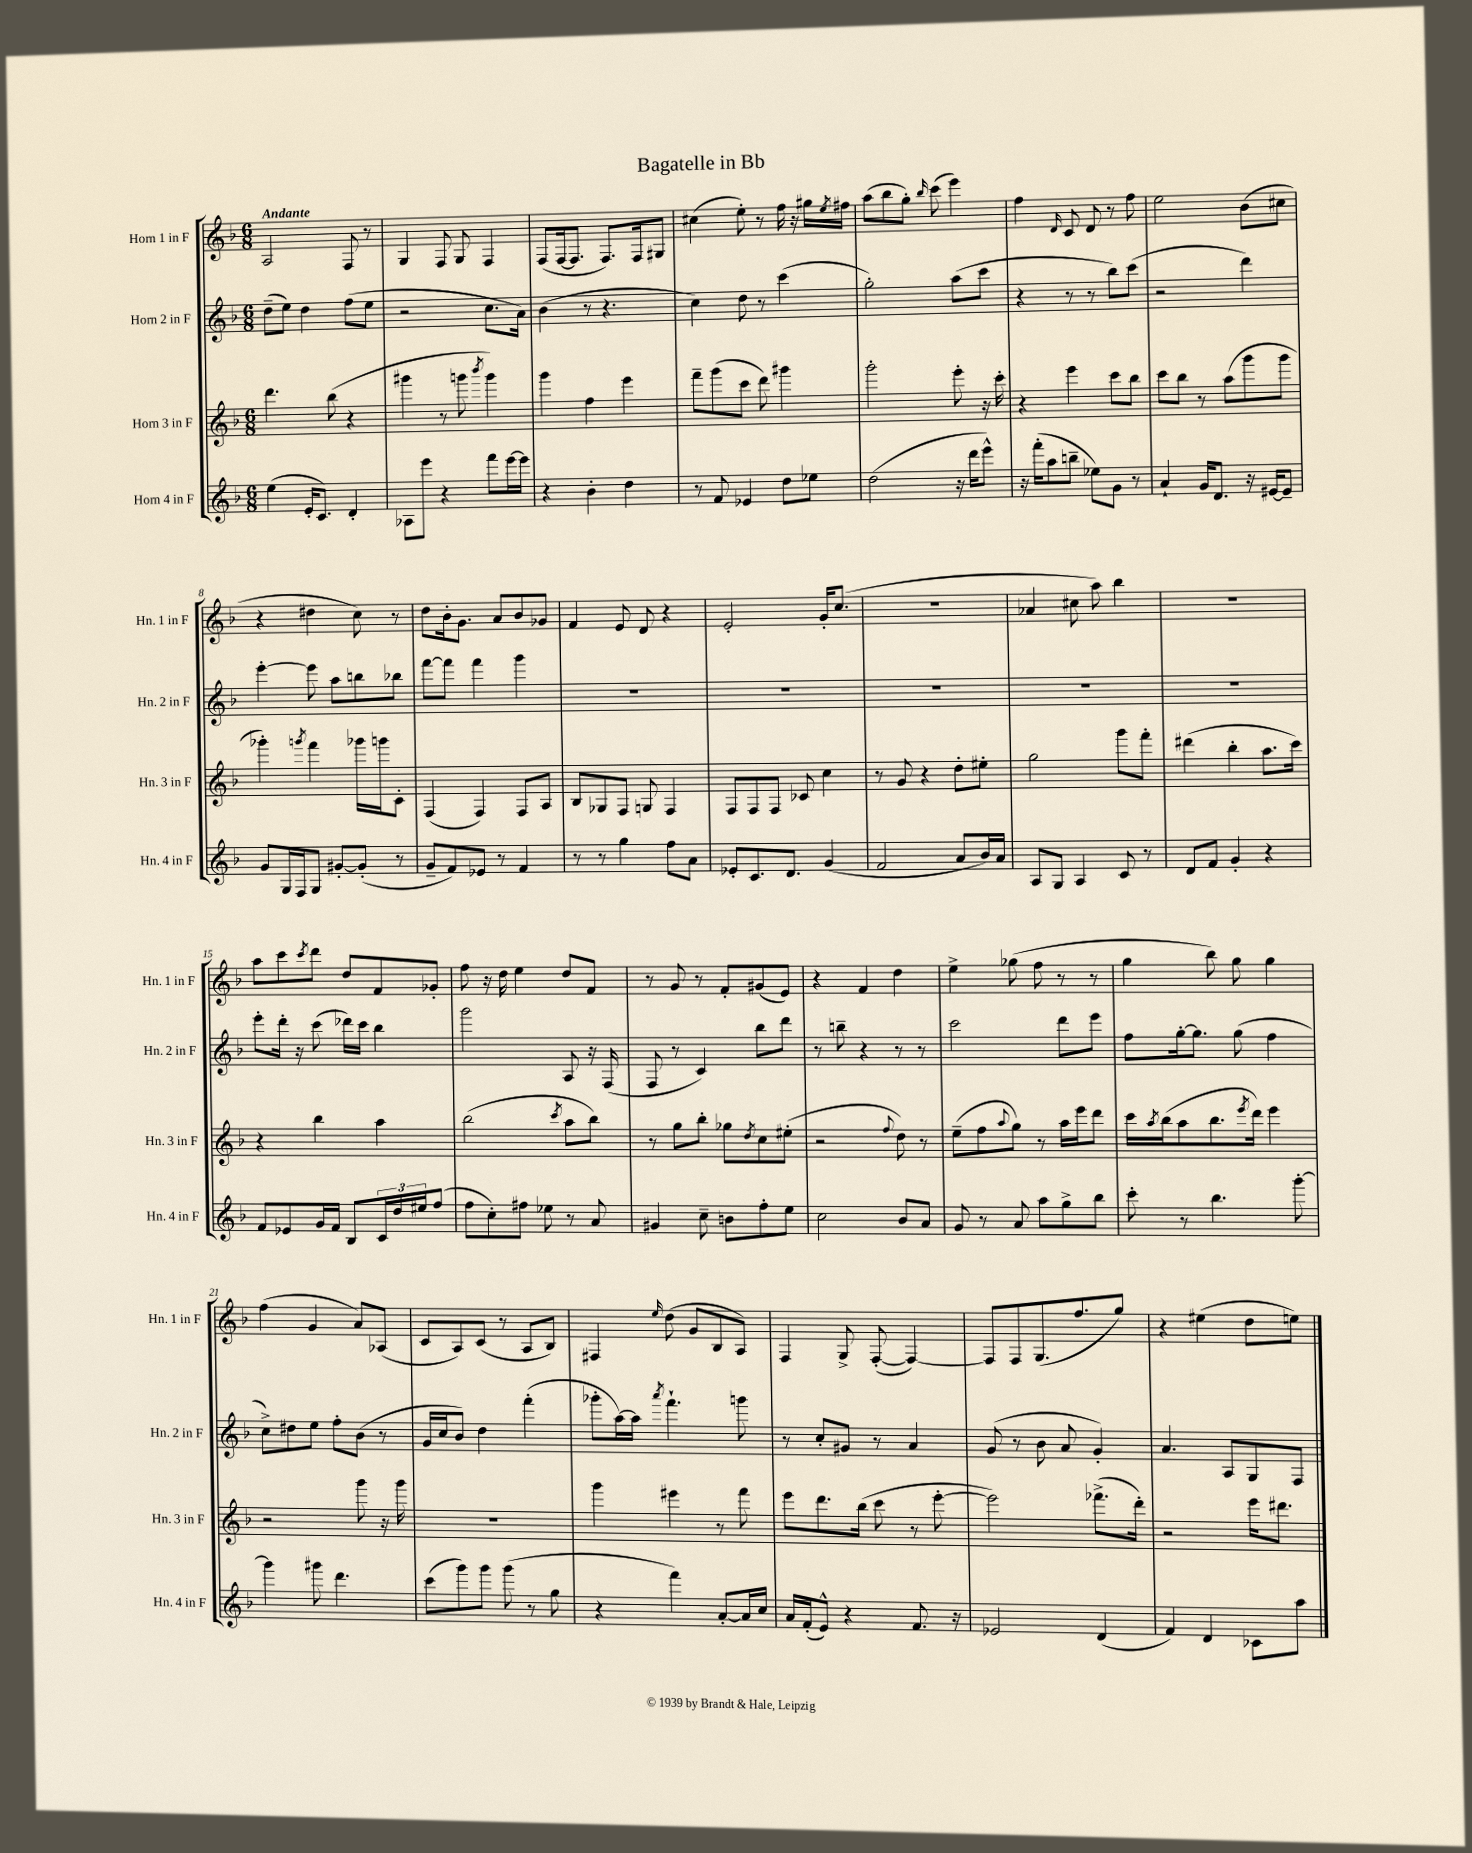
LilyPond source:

\header { title = "Bagatelle in Bb" }
<<
\new StaffGroup <<
\new Staff = "s0" \with { instrumentName = "Horn 1 in F" shortInstrumentName = "Hn. 1 in F" } {
    \clef treble \key f \major \numericTimeSignature \time 6/8 \tempo "Andante"
    a2 f8 r8 |
    g4 f8 g8 f4 |
    f8( f16~ f8. f8.) f16 gis8 |
    cis''4( e''8-.) r8 f''16 r16 gis''16 \acciaccatura { e''8 } fis''16 |
    a''8( bes''8 g''8-.) \grace { bes''16 } c'''8( e'''4) |
    f''4 \grace { d'16 } c'8 d'8 r8 f''8 |
    e''2 bes'8( cis''8 |
    r4 dis''4 c''8) r8 |
    d''8 bes'16-. g'8. a'8 bes'8 ges'8 |
    f'4 e'8 d'8 r4 |
    e'2-. g'16-. c''8.( |
    R2. |
    aes'4 cis''8 a''8) bes''4 |
    R2. |
    a''8 c'''8 \acciaccatura { c'''8 } d'''8 d''8 f'8 ges'8-. |
    f''8 r16 d''16 e''4 d''8 f'8 |
    r8 g'8 r8 f'8-. gis'8( e'8) |
    r4 f'4 d''4 |
    e''4-> ges''8( f''8 r8 r8 |
    g''4 bes''8) g''8 g''4 |
    f''4( g'4 a'8) aes8( |
    c'8 a8) c'8( r8 a8 bes8) |
    fis4 \grace { e''16 } d''8( g'8 bes8 a8) |
    f4 g8-> f8~-.( f4~) |
    f8 f8 g8.( f''8. g''8) |
    r4 eis''4( d''8 e''8) \bar "|." |
}
\new Staff = "s1" \with { instrumentName = "Horn 2 in F" shortInstrumentName = "Hn. 2 in F" } {
    \clef treble \key f \major \numericTimeSignature \time 6/8
    d''8--( e''8) d''4 f''8( e''8 |
    r2 c''8. a'16) |
    bes'4( r8 r4. |
    c''4) d''8 r8 c'''4( |
    g''2-.) a''8( c'''8 |
    r4 r8 r8 bes''8) c'''8( |
    r2 d'''4) |
    e'''4~-. e'''8 a''8 b''8 bes''8 |
    f'''8~ f'''8 f'''4 g'''4 |
    R2. |
    R2. |
    R2. |
    R2. |
    R2. |
    e'''8-. d'''16-. r16 c'''8( des'''16) c'''16 bes''4 |
    g'''2 a8 r16 f16( |
    f8 r8 c'4) bes''8 d'''8 |
    r8 b''8-- r4 r8 r8 |
    c'''2 d'''8 e'''8 |
    f''8 g''16~-. g''8. g''8( f''4 |
    c''8->) dis''8 e''8 f''8-. bes'8( r8 |
    g'16 c''16 bes'8) d''4 f'''4-.( |
    ges'''8-. a''16~) a''16 \acciaccatura { a'''8 } f'''4.-! g'''8 |
    r8 c''8-. gis'8 r8 a'4 |
    g'8( r8 bes'8 a'8 g'4-.) |
    a'4. a8 g8 f8 \bar "|." |
}
\new Staff = "s2" \with { instrumentName = "Horn 3 in F" shortInstrumentName = "Hn. 3 in F" } {
    \clef treble \key f \major \numericTimeSignature \time 6/8
    d'''4. bes''8( r4 |
    gis'''4 r8 g'''8 \acciaccatura { bes'''8 } g'''4) |
    g'''4 f''4 e'''4 |
    f'''8-- g'''8( c'''8 d'''8) gis'''4 |
    g'''2-. e'''8-. r16 c'''16-. |
    r4 e'''4 c'''8 bes''8 |
    c'''8 bes''8 r8 a''8( g'''8 g'''8 |
    ges'''4-.) \acciaccatura { g'''8 } f'''4 ges'''16 g'''16 c'8-. |
    f4( f4) f8 a8 |
    bes8 ges8 f8 g8 f4 |
    f8 f8 f8 ces'8 c''4 |
    r8 g'8 r4 d''8-. eis''8-. |
    g''2 g'''8 f'''8-. |
    dis'''4( bes''4-. a''8. c'''16) |
    r4 bes''4 a''4 |
    bes''2( \acciaccatura { c'''8 } a''8 bes''8) |
    r8 g''8 bes''8-. ges''8 \acciaccatura { d''8 } c''8 eis''8-.( |
    r2 \appoggiatura { f''8 } d''8) r8 |
    e''8--( f''8 \appoggiatura { a''8 } g''8) r8 a''16 e'''16 d'''8 |
    c'''16 \acciaccatura { a''8 } bes''16( a''8 bes''8. \acciaccatura { e'''8 } d'''16) e'''4 |
    r2 g'''8 r16 g'''16 |
    R2. |
    g'''4 eis'''4 r8 f'''8 |
    e'''8 d'''8. bes''16( c'''8 r8 e'''8~-. |
    e'''2) fes'''8.->( d'''16-.) |
    r2 e'''16 dis'''8. \bar "|." |
}
\new Staff = "s3" \with { instrumentName = "Horn 4 in F" shortInstrumentName = "Hn. 4 in F" } {
    \clef treble \key f \major \numericTimeSignature \time 6/8
    e''4( e'16-. c'8.) d'4-. |
    aes8 e'''8 r4 f'''8 e'''16~ e'''16 |
    r4 bes'4-. d''4 |
    r8 f'8 ees'4 d''8 ees''8 |
    d''2( r16 d'''16 e'''8-^) |
    r16 f'''16-.( a''8 b''8-- ees''8) g'8 r8 |
    a'4-! g'16 d'8. r16 eis'16~ eis'8-- |
    g'8 g16 f16 g8 gis'8~-. gis'8-.( r8 |
    g'8-- f'8) ees'8 r8 f'4 |
    r8 r8 g''4 f''8 a'8 |
    ees'8-. c'8. d'8. g'4( |
    f'2 a'8 bes'16) a'16 |
    a8 g8 a4 c'8 r8 |
    d'8 f'8 g'4-. r4 |
    f'8 ees'8 g'16 f'16 bes8 \tuplet 3/2 { c'16 d''16 eis''16 } f''8( |
    f''8 c''8-.) fis''8 ees''8 r8 a'8 |
    gis'4 c''8-- b'8 f''8-. e''8 |
    c''2 bes'8 a'8 |
    g'8 r8 a'8 a''8 g''8-> bes''8 |
    c'''8-. r8 bes''4. g'''8~-. |
    g'''4 gis'''8 d'''4. |
    c'''8( g'''8) g'''8 g'''8( r8 g''8 |
    r4 f'''4) a'8~-. a'16 c''16 |
    a'16 f'16-.( e'8-^) r4 f'8. r16 |
    ees'2 d'4( |
    f'4) d'4 ces'8 a''8 \bar "|." |
}
>>
>>
